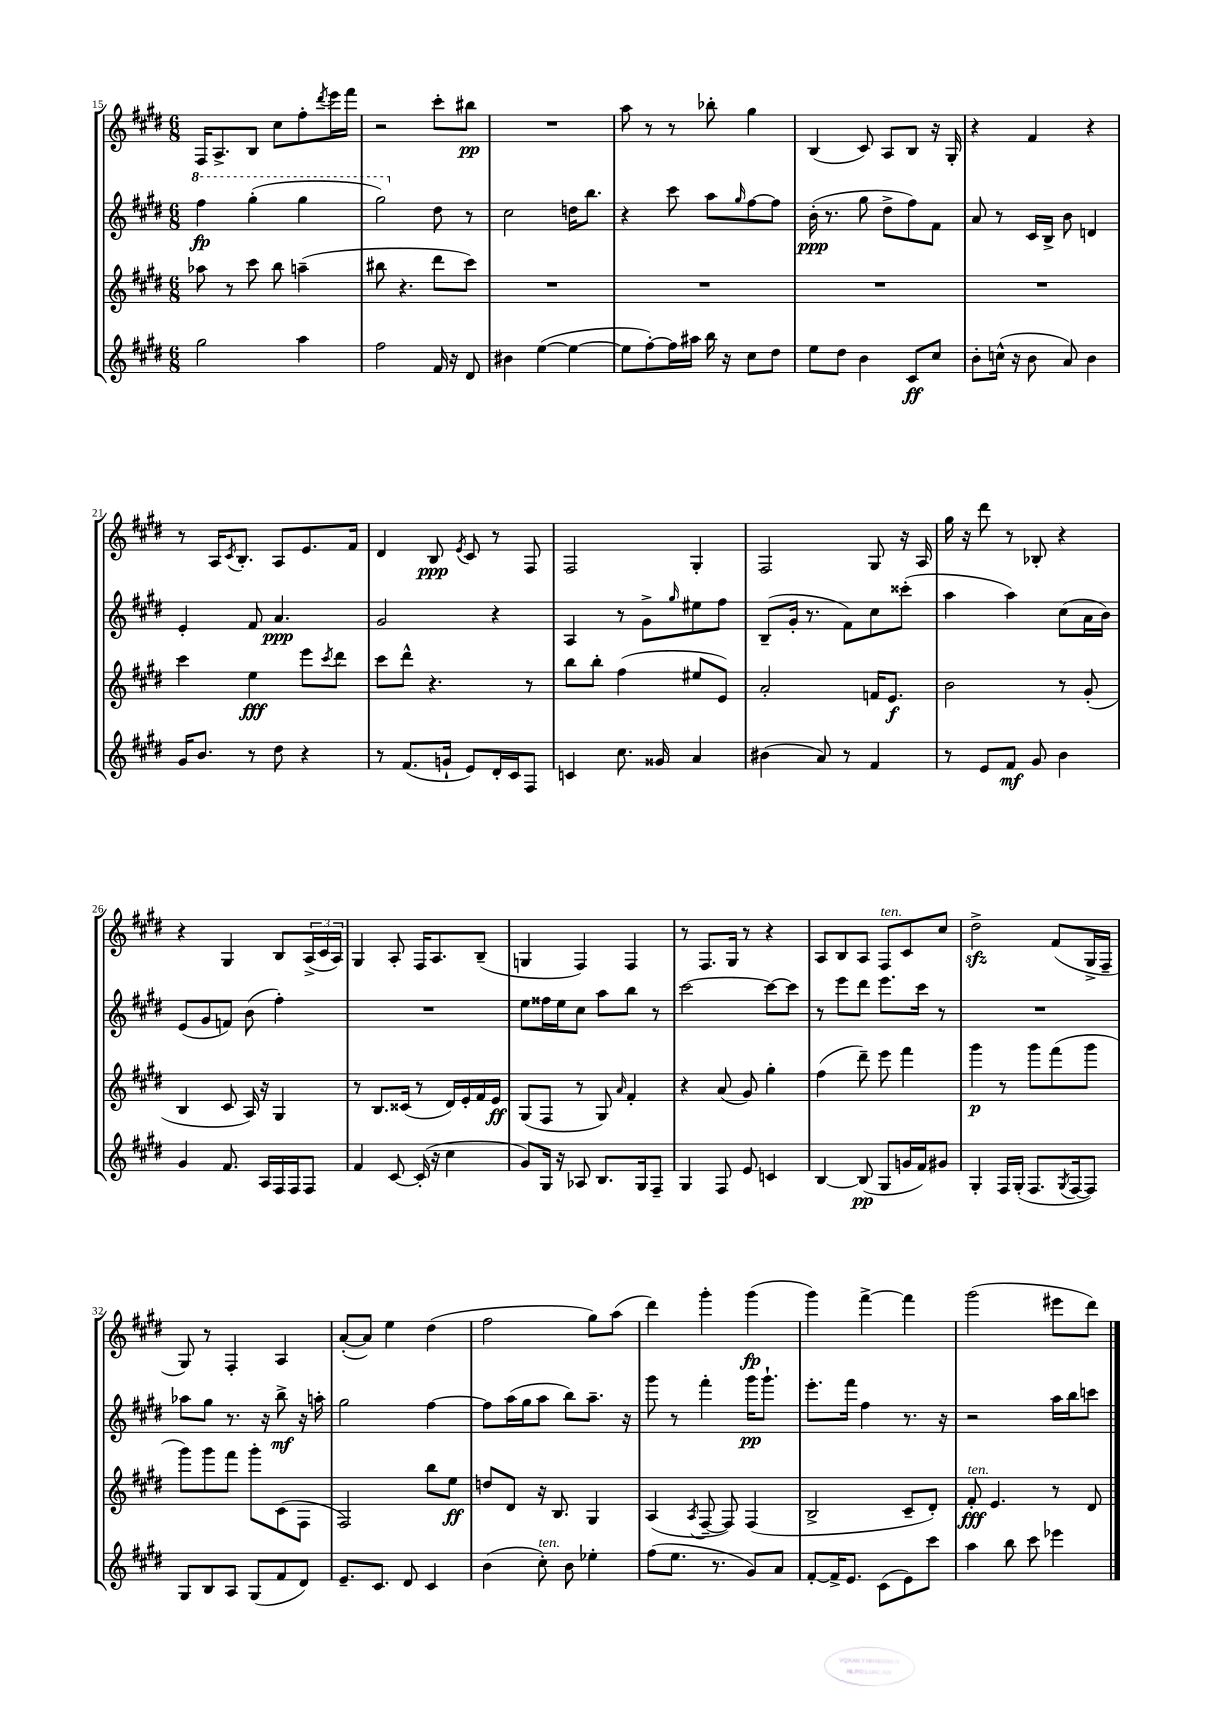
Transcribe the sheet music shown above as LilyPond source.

<<
\new StaffGroup <<
\new Staff = "s0" {
    \clef treble \key e \major \numericTimeSignature \time 6/8
    fis16 a8.-> b8 cis''8 fis''8-. \acciaccatura { dis'''8 } e'''16 fis'''16 |
    r2 cis'''8-. bis''8\pp |
    R2. |
    a''8 r8 r8 bes''8-. gis''4 |
    b4( cis'8) a8 b8 r16 gis16-. |
    r4 fis'4 r4 |
    r8 a16 \acciaccatura { cis'8 } b8.-. a8 e'8. fis'16 |
    dis'4 b8\ppp \acciaccatura { e'8 } cis'8 r8 fis8 |
    fis2 gis4-. |
    fis2 gis8 r16 a16 |
    gis''16 r16 dis'''8 r8 bes8-. r4 |
    r4 gis4 b8 \tuplet 3/2 { a16->( cis'16 a16) } |
    gis4 a8-. fis16 a8. b8--( |
    g4 fis4) fis4 |
    r8 fis8. gis16 r8 r4 |
    a8 b8 a8 fis8^\markup { \italic "ten." } cis'8 cis''8 |
    dis''2->\sfz fis'8( gis16-> fis16-- |
    gis8) r8 fis4-. a4 |
    a'8~-.( a'8) e''4 dis''4( |
    fis''2 gis''8) a''8( |
    dis'''4) gis'''4-. gis'''4\fp( |
    gis'''4) fis'''4~-> fis'''4 |
    gis'''2( eis'''8 dis'''8) \bar "|." |
}
\new Staff = "s1" {
    \clef treble \key e \major \numericTimeSignature \time 6/8
    \ottava #1 fis'''4\fp gis'''4-.( gis'''4 |
    gis'''2) \ottava #0 dis''8 r8 |
    cis''2 d''16 b''8. |
    r4 cis'''8 a''8 \grace { gis''16 } fis''8~ fis''8 |
    b'16-.\ppp( r8. gis''8 dis''8-> fis''8) fis'8 |
    a'8 r8 cis'16 b16-> b'8 d'4 |
    e'4-. fis'8 a'4.\ppp |
    gis'2 r4 |
    a4 r8 gis'8-> \grace { gis''16 } eis''8 fis''8 |
    b8--( gis'16-. r8. fis'8) cis''8 cisis'''8-.( |
    a''4 a''4) cis''8( a'16 b'16) |
    e'8( gis'8 f'8) b'8( fis''4-.) |
    R2. |
    e''8 fisis''16 e''16 cis''8 a''8 b''8 r8 |
    cis'''2~ cis'''8~ cis'''8 |
    r8 e'''8 dis'''8 e'''8. cis'''16 r8 |
    R2. |
    aes''8 gis''8 r8. r16 b''8->\mf r16 a''16-. |
    gis''2 fis''4~ |
    fis''8 a''16( gis''16 a''8 b''8) a''8.-- r16 |
    gis'''8 r8 fis'''4-. gis'''16\pp gis'''8.-! |
    e'''8.-. fis'''16 fis''4 r8. r16 |
    r2 a''16 b''16 c'''8 \bar "|." |
}
\new Staff = "s2" {
    \clef treble \key e \major \numericTimeSignature \time 6/8
    aes''8 r8 cis'''8 b''8 a''4--( |
    bis''8 r4. dis'''8 cis'''8) |
    R2. |
    R2. |
    R2. |
    R2. |
    cis'''4 e''4\fff e'''8 \acciaccatura { cis'''8 } dis'''8 |
    cis'''8 dis'''8-^ r4. r8 |
    b''8 b''8-. fis''4( eis''8 e'8) |
    a'2-. f'16 e'8.\f |
    b'2 r8 gis'8-.( |
    b4 cis'8 a16) r16 gis4 |
    r8 b8. cisis'16( r8 dis'16) e'16-. fis'16 e'16\ff |
    gis8( fis8 r8 gis8) \grace { a'16 } fis'4-. |
    r4 a'8( gis'8) gis''4-. |
    fis''4( dis'''8--) e'''8 fis'''4 |
    gis'''4\p r8 gis'''8 fis'''8( gis'''8 |
    gis'''8) gis'''8 fis'''8 gis'''8-. cis'8( fis8 |
    fis2) b''8 e''8\ff |
    d''8 dis'8 r16 b8. gis4 |
    a4( \acciaccatura { a8 } fis8~-- fis8) fis4( |
    b2-> cis'8-- dis'8-.) |
    fis'8-.\fff^\markup { \italic "ten." } e'4. r8 dis'8 \bar "|." |
}
\new Staff = "s3" {
    \clef treble \key e \major \numericTimeSignature \time 6/8
    gis''2 a''4 |
    fis''2 fis'16 r16 dis'8 |
    bis'4 e''4~( e''4~ |
    e''8 fis''8~-.) fis''16 ais''16 b''16 r16 cis''8 dis''8 |
    e''8 dis''8 b'4 cis'8\ff cis''8 |
    b'8-. c''16-^( r16 b'8 a'8) b'4 |
    gis'16 b'8. r8 dis''8 r4 |
    r8 fis'8.( g'16-! e'8) dis'16-. cis'16 fis8 |
    c'4 cis''8. gisis'16 a'4 |
    bis'4( a'8) r8 fis'4 |
    r8 e'8 fis'8\mf gis'8 b'4 |
    gis'4 fis'8. a16 fis16 fis16 fis8 |
    fis'4 cis'8~ cis'16-.( r16 cis''4 |
    gis'8) gis16 r16 aes8 b8. gis16 fis8-- |
    gis4 fis8 e'8 c'4 |
    b4~ b8\pp( gis8 g'16 fis'16) gis'8 |
    gis4-. fis16 gis16-.( fis8. \acciaccatura { gis8 } fis16~ fis8) |
    gis8 b8 a8 gis8( fis'8 dis'8) |
    e'8.-- cis'8. dis'8 cis'4 |
    b'4( cis''8-.^\markup { \italic "ten." }) b'8 ees''4-. |
    fis''8( e''8. r8. gis'8) a'8 |
    fis'8~-. fis'16-> e'8. cis'8( e'8) cis'''8 |
    a''4 b''8 cis'''8 ees'''4 \bar "|." |
}
>>
>>
\layout { \context { \Score currentBarNumber = #15 } }
